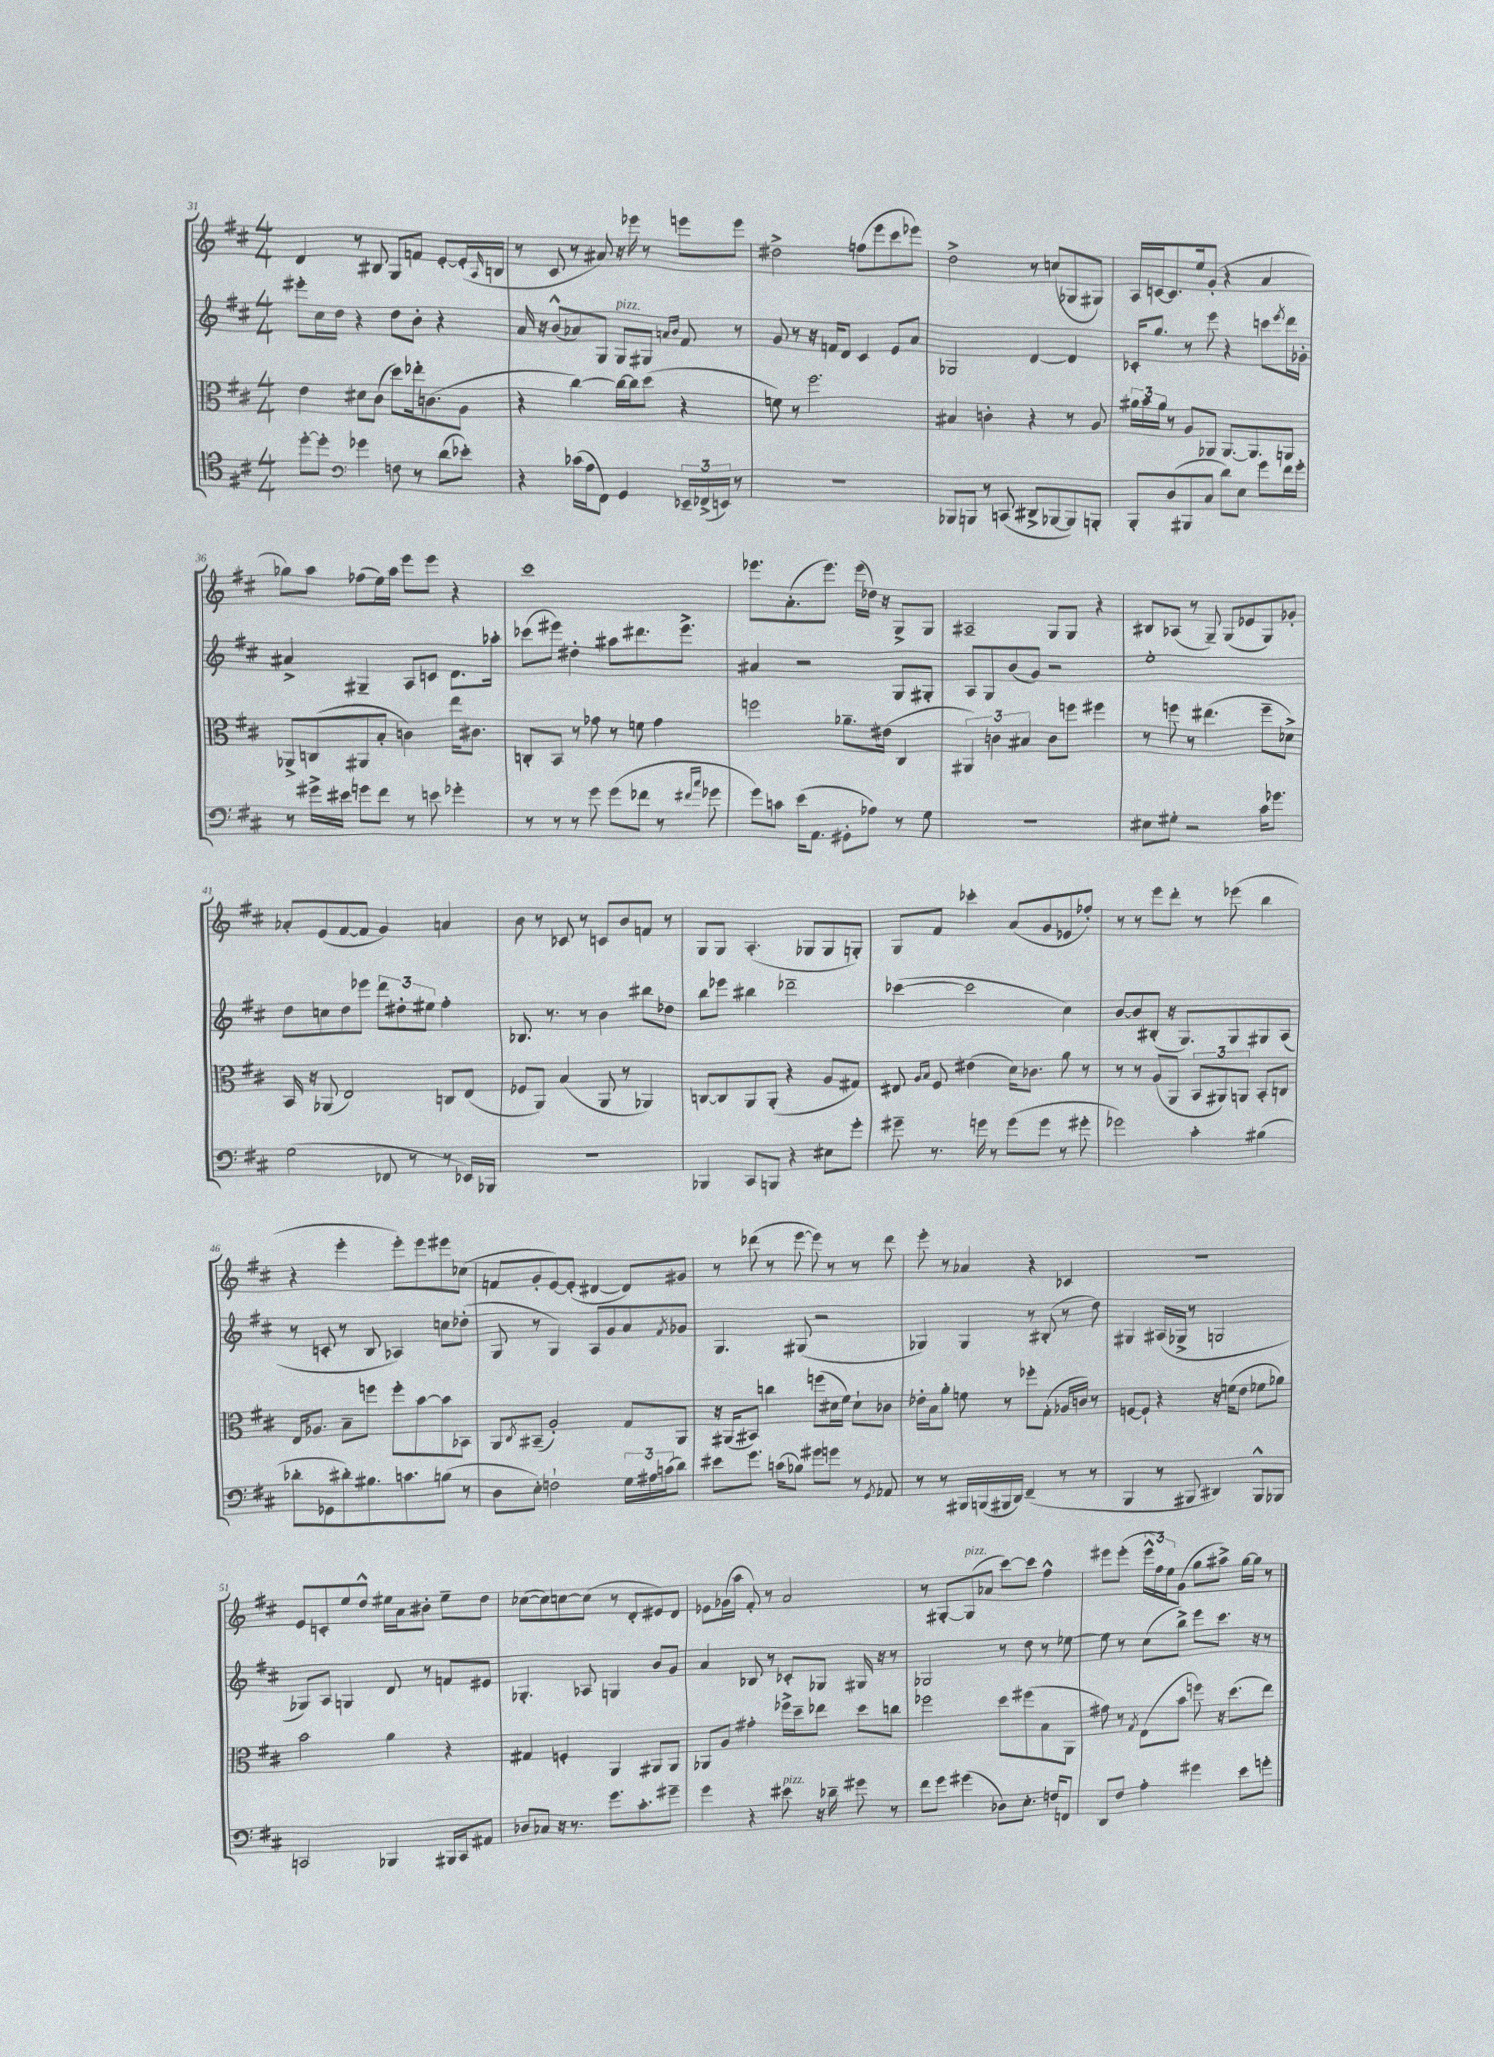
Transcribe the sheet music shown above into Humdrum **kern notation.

**kern	**kern	**kern	**kern
*part4	*part3	*part2	*part1
*staff4	*staff3	*staff2	*staff1
*clefC4	*clefC3	*clefG2	*clefG2
*k[f#c#]	*k[f#c#]	*k[f#c#]	*k[f#c#]
*M4/4	*M4/4	*M4/4	*M4/4
=31	=31	=31	=31
[8dd'\L	4e\	8eee#X'\L	4d/
8dd'\J]	.	16cc#\L	.
.	.	16dd\JJ	.
*clefF4	*	*	*
4g-X\	8d#X\L	4r	8r
.	(8c#\J	.	8B#X/
8Fn\	8dd\L)	8dd\L	8G/L
8r	16ee-X'\k	8b'\J	8fn/J
.	(8.cn\	.	.
(8d\L	.	4r	[8e'/L
8e-X'\J)	8A\J	.	(16e'/L]
.	.	.	16qqA/
.	.	.	16Bn/JJ
=32	=32	=32	=32
4r	4r	16a/	8r
.	.	16r	.
.	.	(8b^^/L	8c#/
(16c-X\LL	[4cc#\)	8a-X/)	8r
16A\J	.	.	.
8FF#\J)	.	8G/J	8a#X/)
!	!	!LO:TX:a:i:t=pizz.	!
4GG/	16cc#\LL_	8G/L	16r
.	16cc#\J]	.	16eee-X\
.	(8dd\J	8G#X/J	8r
.	.	16qqan/LL	.
.	.	16qqb/JJ	.
24EE-X~/LL	4r	8f#/	8eeen\L
(24FF-X^/	.	.	.
24EEn/JJ)	.	.	.
8r	.	8r	8eee\J
=33	=33	=33	=33
1r	8fn\)	8g/	2dd#X^\
.	8r	8r	.
.	2.ff#\	16r	.
.	.	16fn/KL	.
.	.	8d/J	.
.	.	4c#/	(8ffn\L
.	.	.	8eee\
.	.	8e/L	8ccc#\
.	.	8a/J	8eee-X\J)
=34	=34	=34	=34
8BBB-X/L	4B#X/	2G-X/	2dd^\
8BBBn/J	.	.	.
8r	4cn'\	.	.
(8CCn/	.	.	.
8DD#X^/L	4r	[4d/	8r
[8BBB-X/	.	.	(8ccn/L
8BBB-/])	8r	4d/]	8G-X/
8BBBn'/J	8A/	.	8G#X/J)
=35	=35	=35	=35
8BBB'/L	24a#X\LL	16c-X'/KL	16A/LL
.	24b\	.	.
.	.	8.gg/J	[16cn/J
.	24a#\JJ	.	.
(8D/	8r	.	8.c/]
8BBB#X/	8A/L	8r	.
.	.	.	16ee/k
8C#/J	8AA-X/J	8eee\	(8g'/J
8d\L)	[8.AA-/L	4r	4r
8E\J	.	.	.
.	8.AA-/]	.	.
8g\L	.	8cccn\L	4a/
.	.	8qeee/	.
16f#\L	8AAn/J	16ddd\L	.
16g'\JJ	.	16g-X'\JJ	.
!!LO:LB:g=z
=36	=36	=36	=36
8r	8AA-X^/L	4a#X^/	8gg-X\L)
16g#X^\LL	(8Cn/	.	8aa\J
16e#X\JJ	.	.	.
8gn\L	8AA#X/	4G#X~/	(8ff-X\L
8f#\J	8B'/J	.	16ee\L)
.	.	.	16aa\JJ
8r	4cn\)	8A/L	8eee\L
8en\	.	8cn/J	8eee\J
4g-X'\	16ee\KL	8.d\L	4r
.	8.c#X\J	.	.
.	.	16aa-X'\Jk	.
=37	=37	=37	=37
8r	8Cn'/L	(8ccc-X\L	1ccc#
8r	8BB/J	8eee#X\J)	.
8r	8r	4dd#X'\	.
8g\	8g-X\	.	.
(8g\L	8r	8aa#X\L	.
8f-X\J	8fn\	8.ddd#X\	.
8r	4g-\	.	.
.	.	8.eee#^\J	.
16qqf#X/LL	.	.	.
16qqcc#/JJ	.	.	.
8g-X\	.	.	.
=38	=38	=38	=38
8g\L)	2ffn\	4a#X/	8.eee-X\L
8cn\J	.	.	.
.	.	.	(8.a'\
(16e\KL	.	2r	.
8.AA\J	.	.	.
.	.	.	8.eee-\J)
8GG#X'\L	8.a-X~\L	.	.
.	.	.	(16eee-\LL
8A-X\J)	.	.	16dd-X\JJ)
.	(16e#X\Jk	.	16r
8r	4C#/	8G/L	8G^/L
8G\	.	8G#X'/J	8G/J
=39	=39	=39	=39
1r	6AA#X/)	8A/L	2A#X~/
.	.	8G/	.
.	6cn\	.	.
.	.	(8b/	.
.	6B#X/	.	.
.	.	8g/J)	.
.	8c\L	2r	8G/L
.	8ffn\J	.	8G/J
.	4ff#X\	.	4r
=40	=40	=40	=40
8E#X\L	8r	1ee'	8B#X/L
8G#X'\J	8ffn\	.	(8A-X/J
2r	8r	.	8r
.	(4.ee#X\	.	8G~/)
.	.	.	(8G/L
.	.	.	8e-X/
16c#\KL	8ff~\L	.	8G/)
8.g-X\J	.	.	.
.	8d-X^\J)	.	8g-X'/J
!!LO:LB:g=z
=41	=41	=41	=41
(2G\	16BB/	8dd\L	8a-X'/L
.	16r	.	.
.	(8AA-X/	8ccn\	(8e/
.	2E/)	8dd\	[8f#/
.	.	8eee-X\J	8f#/J]
8FF-X/	.	12ddd\L	4g/)
.	.	12dd#X'\	.
8r	.	.	.
.	.	12ee#X\J	.
8r	8Cn/L	4ff#'\	4an/
16EE-X/LL)	(8E/J	.	.
16BBB-X/JJ	.	.	.
=42	=42	=42	=42
1r	8F-X/L	8.B-X/	8b\
.	8AA/J)	.	8r
.	.	8.r	.
.	(4B/	.	8c-X/
.	.	8r	8r
.	8AA/	4b\	8cn/L
.	8r	.	8b/
.	4AA-X/)	8bb#X\L	8fn/J
.	.	8dd-X\J	8r
=43	=43	=43	=43
4BBB-X/	[8Cn/L	8bb\L	8G/L
.	8C/]	8eee-X\J	8G/J
8CC#/L	8AA/	4bb#X\	(4.A'/
8BBBn/J	(8AA'/J	.	.
4r	4r	2ddd-X~\	.
.	.	.	8G-X/L
8E#X\L	8A/L	.	8G-/
8g'\J	8G#X/J)	.	8Gn'/J)
=44	=44	=44	=44
8g#X~\	8E#X/	([4ccc-X\	8G/L
.	16qqA/LL	.	.
.	16qqB/JJ	.	.
8.r	8F#/	.	8f#/J
.	(4e#X\	2ccc-\]	4ccc-X'\
16gn\	.	.	.
8r	.	.	.
(8g\L	16d\KL)	.	(8a/L
.	8.c-X\J	.	.
8g\J	.	.	8g/
8r	8a\	4cc#\)	8e-X/
8g#X'\	8r	.	8ff-X'/J)
=45	=45	=45	=45
2g-X\)	8r	[8b/L	8r
.	8r	8b/]	8r
.	(8A/L	(8B#X'/J	8eee\L
.	8AA/J	16r	8ddd'\J
.	.	8.G/L)	.
4c#'\	12BB/L	.	8r
.	12AA#X/)	.	.
.	.	8G/	(8eee-X\
.	12AAn/J	.	.
(4B#X\	8BB'/L	8G#X/	4bb\
.	8Cn/J	(8A/J	.
!!LO:LB:g=z
=46	=46	=46	=46
8d-X'\L	16E/KL	8r	4r
.	8.A-X/J	.	.
8GG-X\	.	8cn'/	.
8d#X'\)	8B~\L	8r	4eee'\
8.B#X\	8ffn\J	8B/	.
.	8ff'\L	4A-X/)	8eee'\L)
8.cn\	.	.	.
.	[8b\	.	8eee\
(8Bn\J	8b\]	8ccn\L	8eee#X\
8r	8BB-X\J	(8dd-X'\J	(8cc-X\J
=47	=47	=47	=47
8D\L	8AA/L	8G/	8fn/L
.	8qC#/	.	.
8E'\J)	(8BB#X~/J	8r	8g'/
2Fn`\	2A'/)	4G/)	[8e/)
.	.	.	(8e'/J]
.	.	8A/L	[4d#X/
.	.	8g/	.
24G\LL	8G/L	8a/	8d#/L])
24A#X\	.	.	.
(24cn\J	.	.	.
.	.	8qf#/	.
8d\J)	8AA/J	8g-X/J	8g#X/J
=48	=48	=48	=48
8e#X\L	16r	4.G/	8r
.	(16AA#X/KL	.	.
8.g\J	8BB#X/J)	.	(8ddd-X\
.	4ccn\	.	8r
(16cn\KL	.	.	.
8B-X\J)	.	(8G#X/	[8eee\
8g#X\L	(8ffn\L	2r	8eee\])
8gn\J	16d#X\L	.	8r
.	16f#\JJ)	.	.
8r	8d#`\L	.	8r
8qGG/	.	.	.
8AA-X/	8c-X\J	.	8ddd-\
=49	=49	=49	=49
8r	16e-X'\LL	4G-X/)	8eee'\
.	16B\J	.	.
8r	8a'\J	.	8r
16BBB#X/LL	8fn\	4G-/	4a-X/
(16BBBn/	.	.	.
16BBB#X/	8r	.	.
16DD/JJ)	.	.	.
(4FF#~/	8ff-X'\L	8r	4r
.	(8G'\J	(8B#X'/	.
8r	16A-X/LL	8r	4c-X/
.	16cn/JJ)	.	.
8r	8r	8dd\)	.
=50	=50	=50	=50
4BBB/	[8Fn/L	4G#X/	1r
.	8F`/J]	.	.
8r	4r	(16A#X/LL	.
.	.	16G-X^/JJ	.
8BBB#X/	.	8r	.
4DD#X/)	16r	2Gn/	.
.	(16fn\KL	.	.
.	8e\J	.	.
8BBB#^^/L	8f-X\L	.	.
8BBB-X/J	8a-X\J)	.	.
!!LO:LB:g=z
=51	=51	=51	=51
2CCn/	2b\	8G-X/L)	8e/L
.	.	8A/J	8cn'/
.	.	4Gn/	8ee/
.	.	.	8dd^^/J
4BBB-X/	4a\	8d/	16ee#X\LL
.	.	.	16a\J
.	.	8r	8b#X'\J
16BBB#X/LL	4r	8fn/L	8ee#~\L
16CC/J	.	.	.
8AA#X/J	.	8e#X/J	8dd\J
=52	=52	=52	=52
8D-X/L	4G#X/	4.G-X'/	([8cc-X\L
8C-X/J	.	.	8cc-\])
16r	4Fn'/	.	[8ccn\
8.r	.	.	.
.	.	8A-X/	(8cc\J]
8.g\L	4AA/	4Gn/	8r
.	.	.	8d'/L
8.c#'\	.	.	.
.	8AA#X/L	8b/L	8e#X/)
8g#X~\J	8AA#/J	8g/J	8d/J
=53	=53	=53	=53
4g\	8AA-X/L	4a/	8e-X\L
.	8A/J	.	(16g-X\L
.	.	.	16aa\JJ
4r	4g#X'\	8B-X/	8f#'/)
.	.	8r	8r
!LO:TX:a:i:t=pizz.	!	!	!
8e#X\	16ff-X^\LL	8c-X'/L	2a/
.	16dd~\J	.	.
16r	8ee-X\J	8G-X/J	.
16d-X~\	.	.	.
8g#X\	8dd\L	16G#X/	.
.	.	16r	.
8r	8ccn\J	8r	.
=54	=54	=54	=54
8f#\L	2ff-X\	2G-X/	8r
8g\J	.	.	[8G#X'/L
!	!	!	!LO:TX:a:i:t=pizz.
(4g#X\	.	.	(8G#/]
.	.	.	8a-X/J
8D-X\L)	8dd\L	8r	[8ccc#\L)
8.E'\J	(8ff#X\	8dd\	8ccc#\J]
.	8B\	8r	4ff#^^\
16Fn/KL	.	.	.
8FFn/J	8AA\J	[8ee-X\	.
=55	=55	=55	=55
8DD/L	8g#X\)	8ee-\]	8eee#X\L
8F#/J	8r	8r	(8eee#'\J
.	8qG/	.	.
4A'\	(8E\L	(8cc#\L	24eee#^^\LL
.	.	.	24ff#\)
.	.	.	24ee\J
.	8b\J	8bb^\J)	(8g\J
4g#X\	8ffn\)	8eee\L	8gg\L
.	16r	8.ccc#\J	8aa#X^\J)
.	(8.dd\L	.	.
8e\L	.	.	[16gg\LL
.	.	16r	16gg\JJ]
8gn'\J	8ee\J)	8r	8r
==	==	==	==
*-	*-	*-	*-
